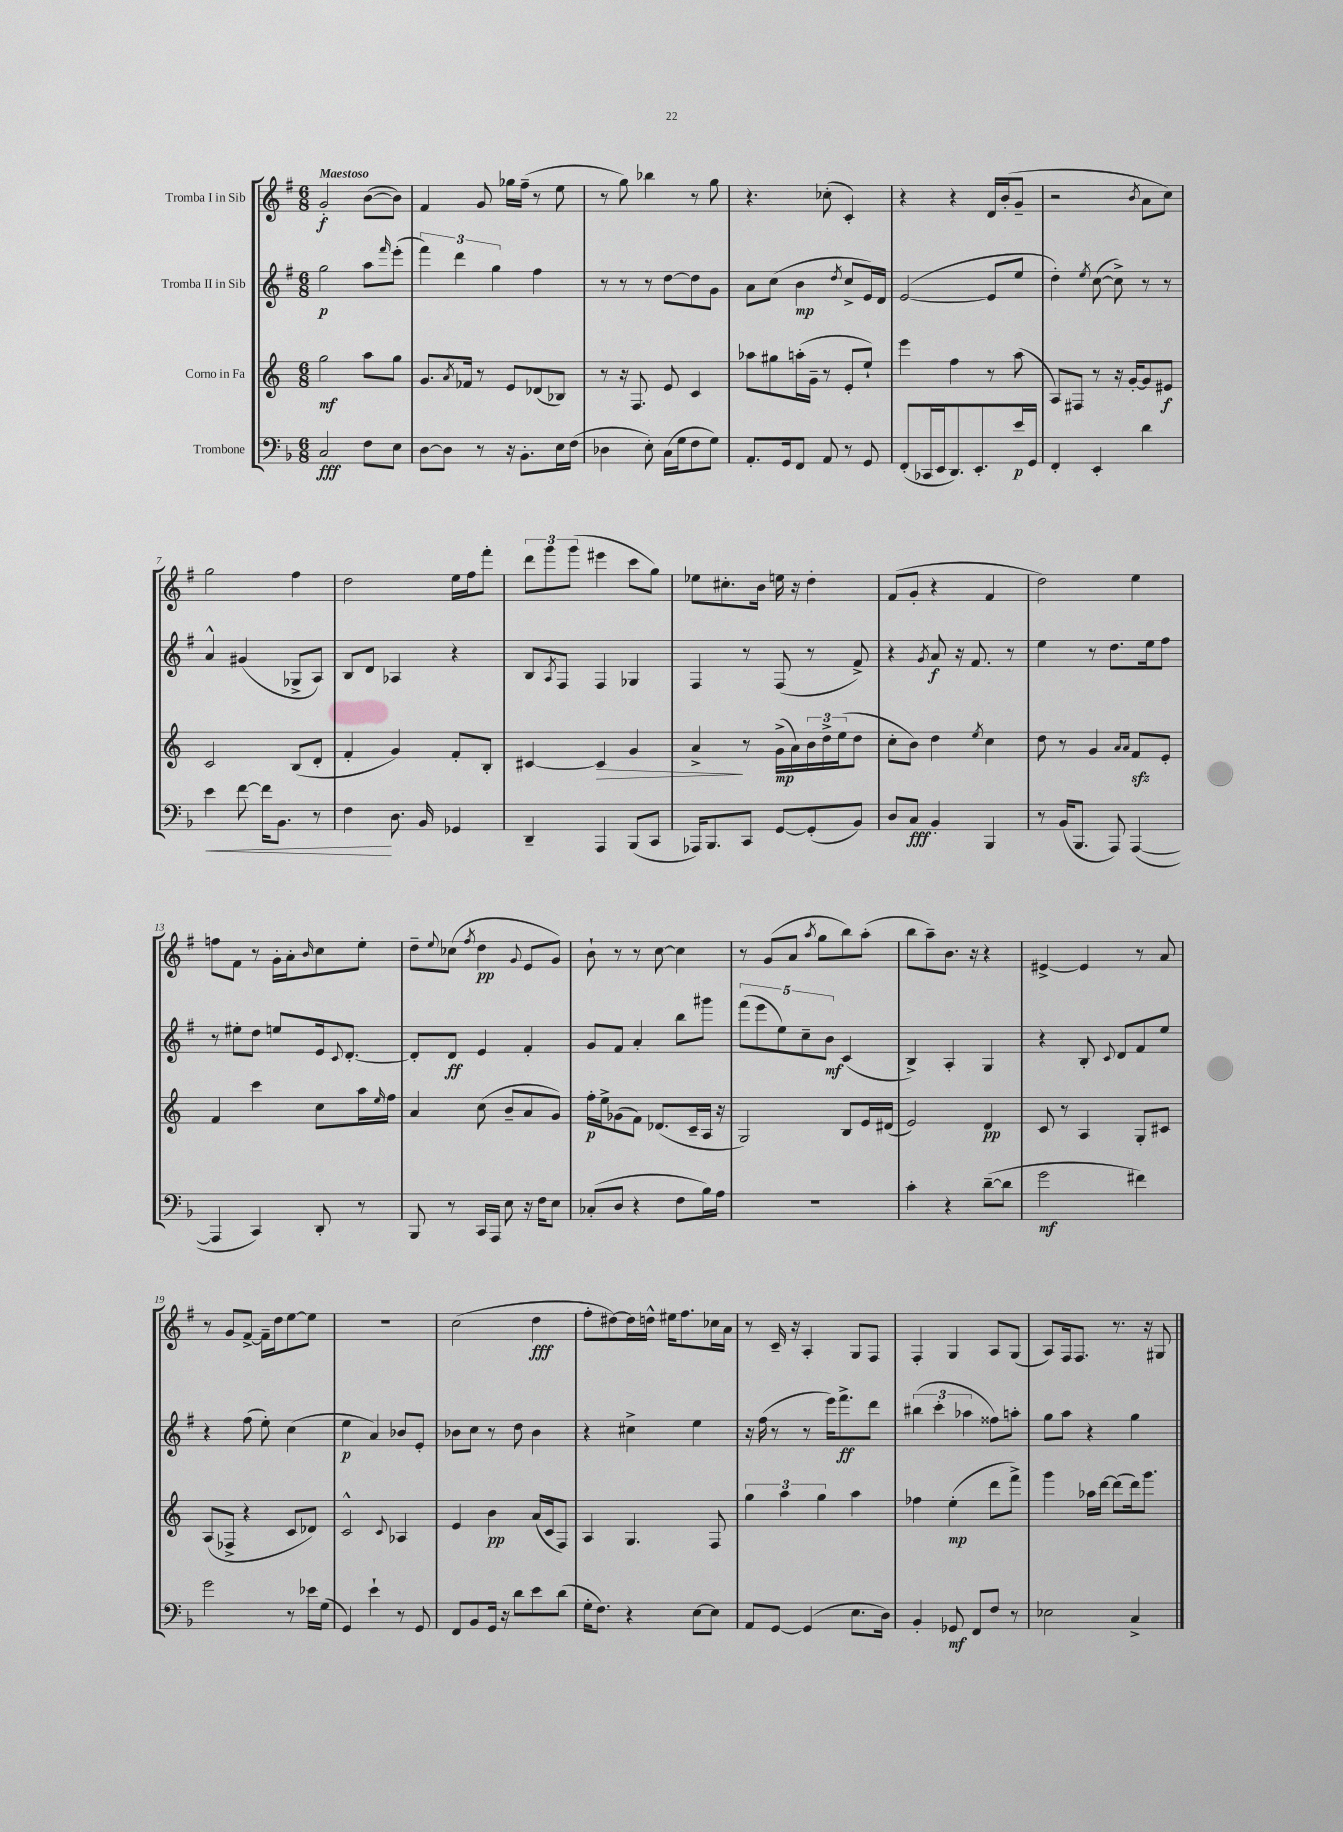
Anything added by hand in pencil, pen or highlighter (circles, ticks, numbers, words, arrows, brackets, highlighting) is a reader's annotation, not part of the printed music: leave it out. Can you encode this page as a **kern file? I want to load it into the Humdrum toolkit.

**kern	**dynam	**kern	**dynam	**kern	**dynam	**kern	**dynam
*part4	*part4	*part3	*part3	*part2	*part2	*part1	*part1
*staff4	*staff4	*staff3	*staff3	*staff2	*staff2	*staff1	*staff1
*I"Trombone	*	*I"Corno in Fa	*	*I"Tromba II in Sib	*	*I"Tromba I in Sib	*
*clefF4	*	*clefG2	*	*clefG2	*	*clefG2	*
*k[b-]	*	*k[]	*	*k[f#]	*	*k[f#]	*
*M6/8	*	*M6/8	*	*M6/8	*	*M6/8	*
=1	=1	=1	=1	=1	=1	=1	=1
!	!	!	!	!	!	!LO:TX:a:B:t=Maestoso	!
2C/	fff	2gg\	mf	2gg\	p	2g'/	f
8F\L	.	8aa\L	.	8aa\L	.	([8b\L	.
.	.	.	.	16qqfff#/	.	.	.
8E\J	.	8gg\J	.	(8eee'\J	.	8b\J])	.
=2	=2	=2	=2	=2	=2	=2	=2
[8D\L	.	8.g/L	.	6fff#\)	.	4f#/	.
8D\J]	.	.	.	.	.	.	.
.	.	.	.	6ddd\	.	.	.
.	.	8qa/	.	.	.	.	.
.	.	16f-X/Jk	.	.	.	.	.
8r	.	8r	.	.	.	8g/	.
.	.	.	.	6gg\	.	.	.
16r	.	8e/L	.	.	.	16gg-X\LL	.
8.BB-'\L	.	.	.	.	.	(16ff#~\JJ	.
.	.	(8d-X/	.	4ff#\	.	8r	.
16E\L	.	8B-X/J)	.	.	.	8ee\	.
(16F\JJ	.	.	.	.	.	.	.
=3	=3	=3	=3	=3	=3	=3	=3
4D-X\	.	8r	.	8r	.	8r	.
.	.	16r	.	8r	.	8gg\)	.
.	.	8.F/	.	.	.	.	.
8E'\)	.	.	.	8r	.	4bb-X\	.
(16C\LL	.	8e/	.	[8dd\L	.	.	.
16G\J	.	.	.	.	.	.	.
8F\	.	4c/	.	8dd\]	.	8r	.
8G\J)	.	.	.	8g\J	.	8gg\	.
=4	=4	=4	=4	=4	=4	=4	=4
8.AA'/L	.	8aa-X\L	.	8a\L	.	4.r	.
.	.	8gg#X\	.	(8cc\J	.	.	.
16GG/k	.	.	.	.	.	.	.
8FF/J	.	(16aan'\L	.	4b\	mp	.	.
.	.	16g~\JJ	.	.	.	.	.
8AA/	.	8r	.	.	.	(8cc-X'\	.
.	.	.	.	8qdd/	.	.	.
8r	.	8e'/L	.	8cc^/L	.	4c'/)	.
8GG/	.	8ee`/J)	.	16e/L)	.	.	.
.	.	.	.	16d/JJ	.	.	.
=5	=5	=5	=5	=5	=5	=5	=5
(8FF'/L	.	4eee\	.	([2e/	.	4r	.
16CC-X/L	.	.	.	.	.	.	.
16EE/J	.	.	.	.	.	.	.
8.DD/)	.	4ff\	.	.	.	4r	.
8.EE'/	.	.	.	.	.	.	.
.	.	8r	.	8e/L]	.	16d/LL	.
.	.	.	.	.	.	(16b'/J	.
16e/L	p	(8aa\	.	8ee/J	.	8g~/J	.
16GG/JJ	.	.	.	.	.	.	.
=6	=6	=6	=6	=6	=6	=6	=6
4FF'/	.	8A/L)	.	4dd'\)	.	2r	.
.	.	8F#X/J	.	.	.	.	.
.	.	.	.	8qee/	.	.	.
4EE'/	.	8r	.	([8cc\	.	.	.
.	.	16r	.	8cc^\])	.	.	.
.	.	[16g'/KL	.	.	.	.	.
.	.	.	.	.	.	8qb/	.
4d\	.	8g/]	.	8r	.	8a\L	.
.	.	8e#X/J	f	8r	.	8cc\J)	.
!!LO:LB:g=z
=7	=7	=7	=7	=7	=7	=7	=7
!	!LO:HP:b	!	!	!	!	!	!
4e\	<	2c/	.	4a^^/	.	2gg\	.
[8f\	.	.	.	(4g#X/	.	.	.
16f\KL]	.	.	.	.	.	.	.
8.BB-\J	.	.	.	.	.	.	.
.	.	(8B/L	.	8G-X^/L	.	4ff#\	.
8r	.	8d'/J	.	8A/J)	.	.	.
=8	=8	=8	=8	=8	=8	=8	=8
4F\	.	4f'/	.	8B/L	.	2dd\	.
.	.	.	.	8d/J	.	.	.
8.D\	[	4g/)	.	4A-X/	.	.	.
16BB-/	.	.	.	.	.	.	.
4GG-X/	.	8f'/L	.	4r	.	16ee\LL	.
.	.	.	.	.	.	16ff#\J	.
.	.	8B'/J	.	.	.	8fff#'\J	.
=9	=9	=9	=9	=9	=9	=9	=9
4DD~/	.	[4c#X/	.	8B/L	.	12ddd\L	.
.	.	.	.	.	.	12ggg\	.
.	.	.	.	8qA/	.	.	.
.	.	.	.	8F#/J	.	.	.
.	.	.	.	.	.	(12ggg\J	.
!	!	!	!LO:HP:b	!	!	!	!
4AAA/	.	4c#/]	>	4F#/	.	4eee#X\	.
(8BBB-/L	.	4g/	.	4G-X/	.	8ccc\L	.
8CC/J	.	.	.	.	.	8gg\J)	.
=10	=10	=10	=10	=10	=10	=10	=10
16AAA-X/KL)	.	4a^/	.	4F#/	.	8ee-X\L	.
8.BBB-/	.	.	.	.	.	.	.
.	.	.	.	.	.	8.cc#X'\	.
8CC/J	.	8r	]	8r	.	.	.
.	.	.	.	.	.	16b\Jk	.
[8GG/L	.	(16g^\LL	mp	(8F#/	.	16een\	.
.	.	16a\)	.	.	.	16r	.
(8GG'/]	.	24b\	.	8r	.	4dd'\	.
.	.	24dd^\	.	.	.	.	.
.	.	(24ee\J	.	.	.	.	.
8BB-/J)	.	8dd\J	.	8f#^/)	.	.	.
=11	=11	=11	=11	=11	=11	=11	=11
8D/L	.	8cc'\L	.	4r	.	(8f#/L	.
8C/J	fff	8b\J)	.	.	.	8g'/J	.
.	.	.	.	8qg/	.	.	.
4BB-'/	.	4dd\	.	8a/	f	4r	.
.	.	.	.	16r	.	.	.
.	.	.	.	8.f#/	.	.	.
.	.	8qee/	.	.	.	.	.
4BBB-/	.	4cc\	.	.	.	4f#/	.
.	.	.	.	8r	.	.	.
=12	=12	=12	=12	=12	=12	=12	=12
8r	.	8dd\	.	4ee\	.	2dd\)	.
(16BB-/KL	.	8r	.	.	.	.	.
8.BBB-/J	.	.	.	.	.	.	.
.	.	4g/	.	8r	.	.	.
8AAA/)	.	.	.	8.dd\L	.	.	.
.	.	16qqa/LL	.	.	.	.	.
.	.	16qqa/JJ	.	.	.	.	.
([4AAA/	.	8fzz/L	.	.	.	4ee\	.
.	.	.	.	16ee\k	.	.	.
.	.	8e'/J	.	8ff#\J	.	.	.
!!LO:LB:g=z
=13	=13	=13	=13	=13	=13	=13	=13
4AAA/]	.	4f/	.	8r	.	8ffn\L	.
.	.	.	.	8ee#X'\L	.	8f#\J	.
4CC/)	.	4ccc\	.	8dd\J	.	8r	.
.	.	.	.	8een/L	.	16g'\LL	.
.	.	.	.	.	.	16a'\J	.
.	.	.	.	.	.	16qqb/	.
8DD'/	.	8cc\L	.	16e/k	.	8cc\	.
.	.	.	.	8qqc/	.	.	.
.	.	.	.	[8.d'/J	.	.	.
8r	.	16aa\L	.	.	.	8ee'\J	.
.	.	16qqee/	.	.	.	.	.
.	.	16ff\JJ	.	.	.	.	.
=14	=14	=14	=14	=14	=14	=14	=14
8BBB-/	.	4a/	.	8d'/L]	.	8dd~\L	.
.	.	.	.	.	.	8qqee/	.
8r	.	.	.	8d/J	ff	(8cc-X\J	.
.	.	.	.	.	.	8qff#/	.
16CC/LL	.	(8cc\	.	4e/	.	4dd\	pp
16AAA/JJ	.	.	.	.	.	.	.
8E\	.	8b~/L	.	.	.	.	.
.	.	.	.	.	.	8qqg/	.
16r	.	8a/	.	4f#'/	.	8e/L	.
16F\KL	.	.	.	.	.	.	.
8E\J	.	8g/J)	.	.	.	8g/J)	.
=15	=15	=15	=15	=15	=15	=15	=15
(8C-X'/L	.	16ff'\LL	p	8g/L	.	8b`\	.
.	.	16ee^\J	.	.	.	.	.
8D/J	.	(8g-X\	.	8f#/J	.	8r	.
4r	.	8f\J)	.	4a'/	.	8r	.
.	.	(8.d-X/L	.	.	.	[8cc\	.
8F\L	.	.	.	8bb\L	.	4cc\]	.
.	.	16c~/L	.	.	.	.	.
16B-\L)	.	16A/JJ	.	8ggg#X\J	.	.	.
16A\JJ	.	16r	.	.	.	.	.
=16	=16	=16	=16	=16	=16	=16	=16
2.r	.	2G/)	.	(10fff#\L	.	8r	.
.	.	.	.	10eee\	.	.	.
.	.	.	.	.	.	(8g/L	.
.	.	.	.	10ee\)	.	.	.
.	.	.	.	.	.	8a/J	.
.	.	.	.	10cc~\	.	.	.
.	.	.	.	.	.	8qaa/	.
.	.	.	.	.	.	8gg\L	.
.	.	.	.	10b\J	mf	.	.
.	.	8B/L	.	(4c/	.	8bb\)	.
.	.	16e/L	.	.	.	(8aa'\J	.
.	.	(16d#X/JJ	.	.	.	.	.
=17	=17	=17	=17	=17	=17	=17	=17
4c'\	.	2e/)	.	4B^/)	.	8bb\L	.
.	.	.	.	.	.	8aa~\)	.
4r	.	.	.	4A'/	.	8.b\J	.
.	.	.	.	.	.	16r	.
([8d~\L	.	4d/	pp	4G/	.	4r	.
8d\J]	.	.	.	.	.	.	.
=18	=18	=18	=18	=18	=18	=18	=18
2g\	mf	8c/	.	4r	.	[4e#X^/	.
.	.	8r	.	.	.	.	.
.	.	4A/	.	8B'/	.	4e#/]	.
.	.	.	.	8qqc/	.	.	.
.	.	.	.	8d/L	.	.	.
4f#X\)	.	8G'/L	.	8f#/	.	8r	.
.	.	8c#X/J	.	8ee/J	.	8a/	.
!!LO:LB:g=z
=19	=19	=19	=19	=19	=19	=19	=19
2g\	.	(8A/L	.	4r	.	8r	.
.	.	8F-X^/J	.	.	.	8g/L	.
.	.	4r	.	(8ff#\	.	[8f#^/J	.
.	.	.	.	8ee'\)	.	16f#~\LL]	.
.	.	.	.	.	.	16dd\J	.
8r	.	8c/L	.	(4cc\	.	[8ee\	.
16e-X\LL	.	8d-X/J)	.	.	.	8ee\J]	.
(16G\JJ	.	.	.	.	.	.	.
=20	=20	=20	=20	=20	=20	=20	=20
4GG/)	.	2c^^/	.	4ee\	p	2.r	.
4e`\	.	.	.	4a/)	.	.	.
.	.	8qqc/	.	.	.	.	.
8r	.	4A-X/	.	8b-X/L	.	.	.
8GG/	.	.	.	8e'/J	.	.	.
=21	=21	=21	=21	=21	=21	=21	=21
8FF/L	.	4e/	.	8b-X\L	.	(2cc\	.
8BB-/	.	.	.	8cc\J	.	.	.
16GG/Jk	.	4b\	pp	8r	.	.	.
16r	.	.	.	.	.	.	.
8d\L	.	.	.	8dd\	.	.	.
8e\	.	(16a/LL	.	4b-\	.	4dd\	fff
.	.	16c/J	.	.	.	.	.
(8d\J	.	8F/J)	.	.	.	.	.
=22	=22	=22	=22	=22	=22	=22	=22
16G'\KL	.	4A/	.	4r	.	8ff#'\L	.
8.F\J)	.	.	.	.	.	.	.
.	.	.	.	.	.	[8dd#X\)	.
4r	.	4.G/	.	4cc#X^\	.	16dd#\L]	.
.	.	.	.	.	.	16ddn^^\JJ	.
.	.	.	.	.	.	16ee#X\KL	.
.	.	.	.	.	.	8.ff#\	.
[8E\L	.	.	.	4ee\	.	.	.
8E\J]	.	8F/	.	.	.	16cc-X\L	.
.	.	.	.	.	.	16a\JJ	.
=23	=23	=23	=23	=23	=23	=23	=23
8AA/L	.	6gg\	.	16r	.	8r	.
.	.	.	.	(16ff#\	.	.	.
[8GG/J	.	.	.	8r	.	16c~/	.
.	.	6aa\	.	.	.	.	.
.	.	.	.	.	.	16r	.
(4GG/]	.	.	.	8r	.	4A'/	.
.	.	6gg\	.	.	.	.	.
.	.	.	.	16eee\KL)	.	.	.
.	.	.	.	8.fff#^\	ff	.	.
8.E\L	.	4aa\	.	.	.	8G/L	.
.	.	.	.	8ddd\J	.	8F#/J	.
16D\Jk)	.	.	.	.	.	.	.
=24	=24	=24	=24	=24	=24	=24	=24
4BB-'/	.	4ff-X\	.	(6bb#X\	.	4F#'/	.
.	.	.	.	6ccc'\	.	.	.
8GG-X/	mf	(4ee'\	mp	.	.	4G/	.
.	.	.	.	6aa-X\	.	.	.
8FF/L	.	.	.	.	.	.	.
8F/J	.	8ddd\L	.	8ff##X\L)	.	8A/L	.
8r	.	8fff^\J)	.	8aan'\J	.	(8G/J	.
=25	=25	=25	=25	=25	=25	=25	=25
2E-X\	.	4ggg\	.	8gg\L	.	8A/L)	.
.	.	.	.	8aa\J	.	16F#/k	.
.	.	.	.	.	.	8.F#/J	.
.	.	16aa-X\LL	.	4r	.	.	.
.	.	[16ddd\JJ	.	.	.	.	.
.	.	(8ddd\L]	.	.	.	8.r	.
4C^/	.	16ddd\k)	.	4gg\	.	.	.
.	.	8.ggg\J	.	.	.	16r	.
.	.	.	.	.	.	8G#X/	.
==	==	==	==	==	==	==	==
*-	*-	*-	*-	*-	*-	*-	*-
